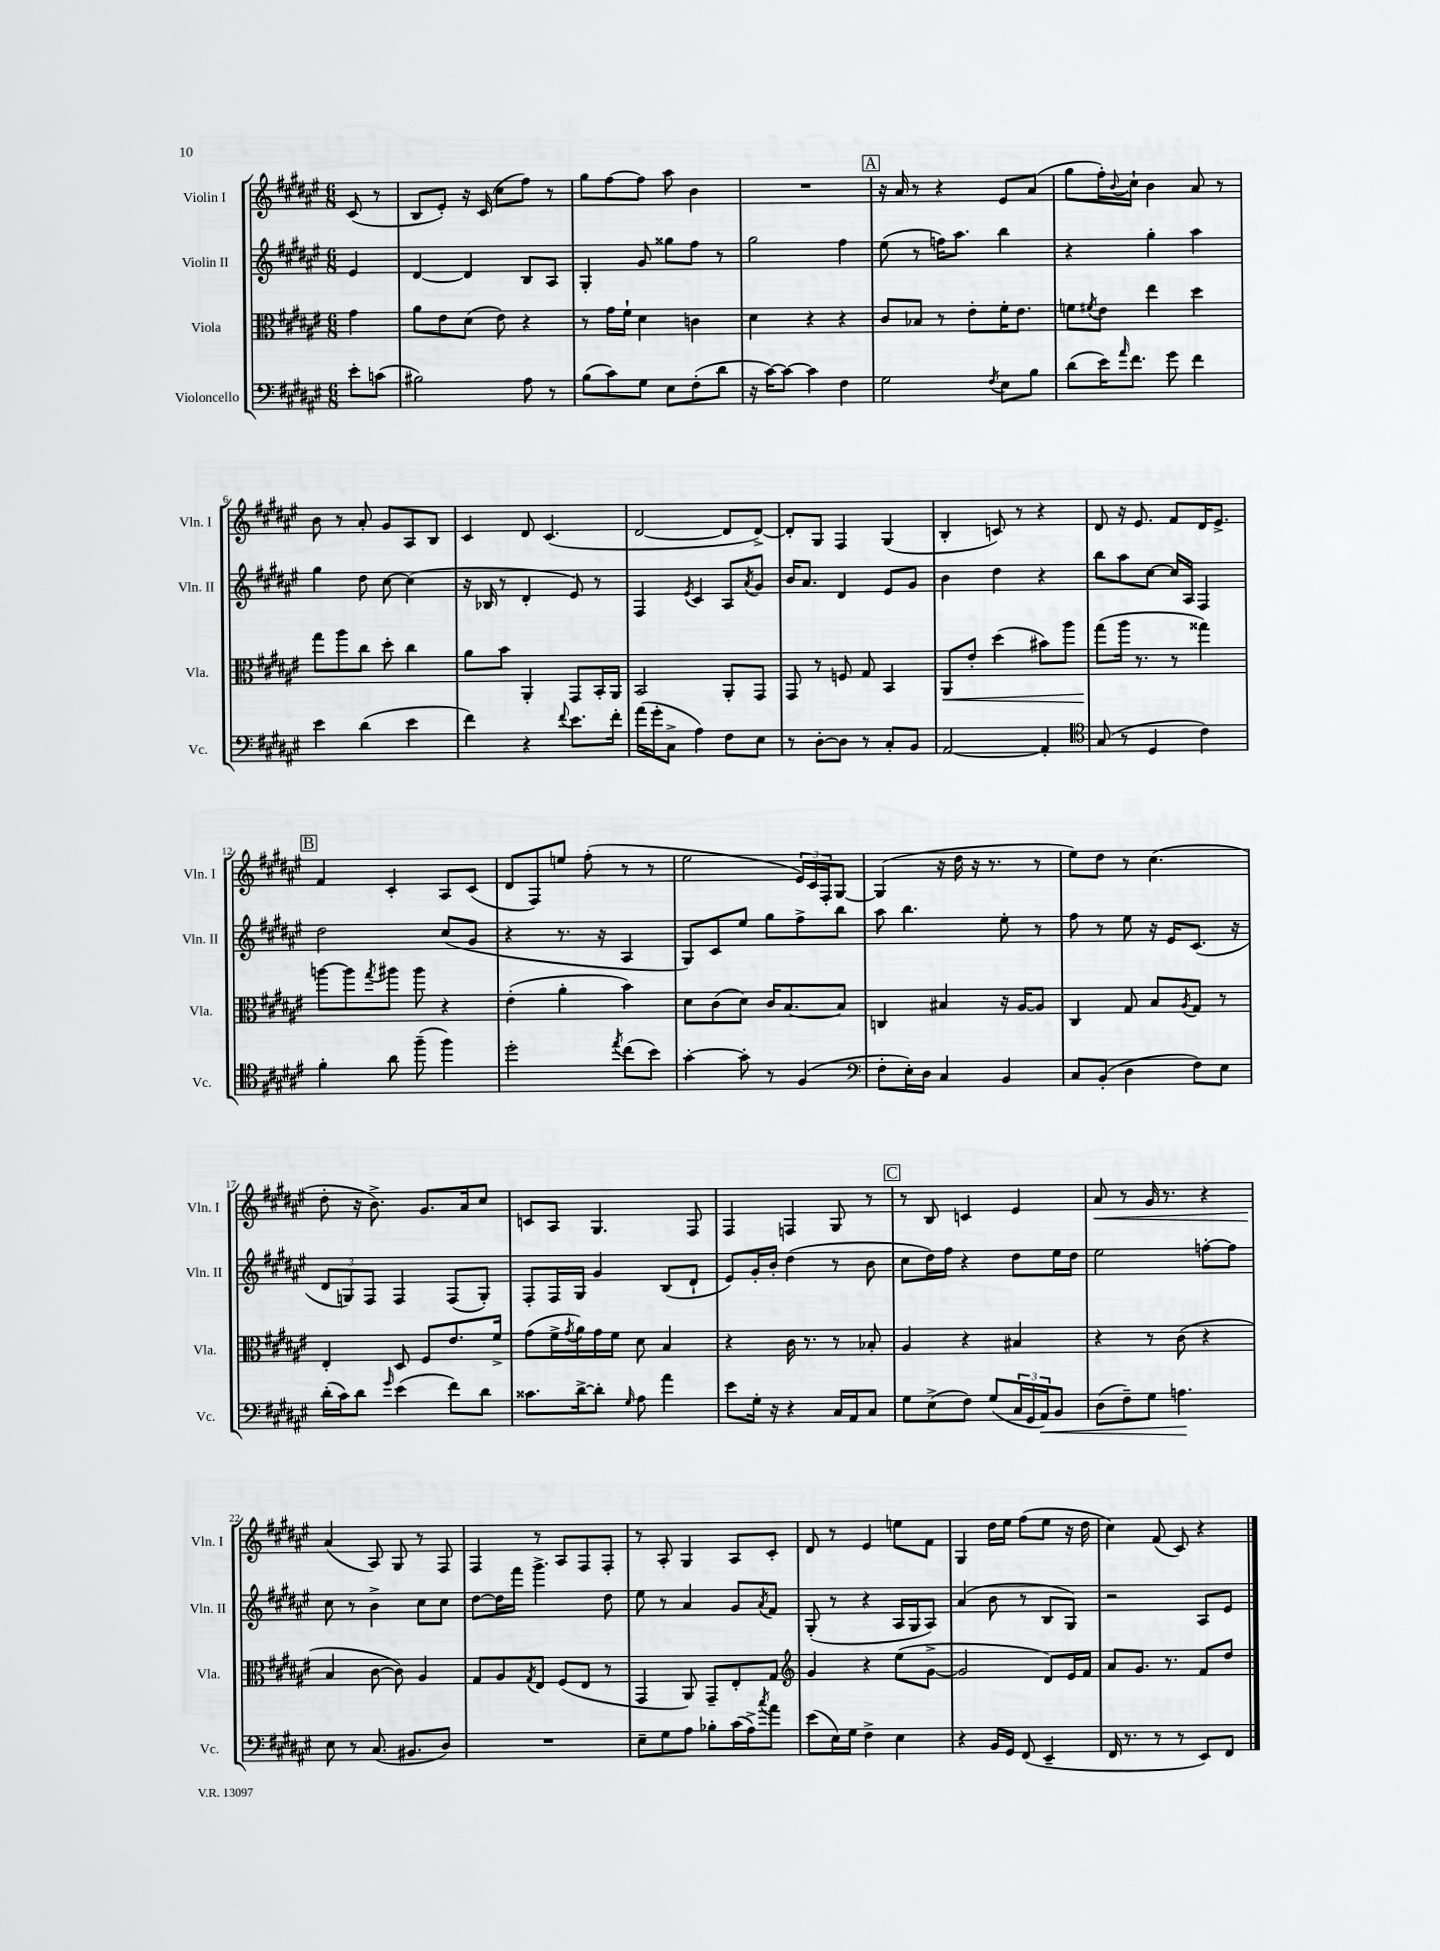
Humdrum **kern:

**kern	**dynam	**kern	**dynam	**kern	**kern	**dynam
*part4	*part4	*part3	*part3	*part2	*part1	*part1
*staff4	*staff4	*staff3	*staff3	*staff2	*staff1	*staff1
*I"Violoncello	*	*I"Viola	*	*I"Violin II	*I"Violin I	*
*I'Vc.	*	*I'Vla.	*	*I'Vln. II	*I'Vln. I	*
*clefF4	*	*clefC3	*	*clefG2	*clefG2	*
*k[f#c#g#d#a#e#]	*	*k[f#c#g#d#a#e#]	*	*k[f#c#g#d#a#e#]	*k[f#c#g#d#a#e#]	*
*M6/8	*	*M6/8	*	*M6/8	*M6/8	*
=	=	=	=	=	=	=
8e#'\L	.	4g#\	.	4e#/	(8c#/	.
(8cn\J	.	.	.	.	8r	.
=1	=1	=1	=1	=1	=1	=1
2B#X\)	.	8a#\L	.	[4d#/	8B/L	.
.	.	8e#\	.	.	8e#'/J)	.
.	.	(8d#\J	.	4d#/]	16r	.
.	.	.	.	.	(16c#/	.
.	.	8e#\)	.	.	8cc#\L	.
8A#\	.	4r	.	8B/L	8ff#\J)	.
8r	.	.	.	8A#/J	8r	.
=2	=2	=2	=2	=2	=2	=2
(8B\L	.	8r	.	4G#'/	8gg#\L	.
8c#\)	.	16g#\LL	.	.	[8ff#\	.
.	.	16f#`\JJ	.	.	.	.
8G#\J	.	4d#\	.	8g#/	8ff#\J]	.
8E#\L	.	.	.	8gg##X\L	8aa#\	.
(8F#'\	.	4cn\	.	8ff#\J	4b\	.
8d#\J	.	.	.	8r	.	.
=3	=3	=3	=3	=3	=3	=3
16r	.	4d#\	.	2gg#\	2.r	.
[16c#\KL)	.	.	.	.	.	.
8c#\J_	.	.	.	.	.	.
4c#\]	.	4r	.	.	.	.
4F#\	.	4r	.	4ff#\	.	.
!!LO:REH:place=s1:t=A
=4	=4	=4	=4	=4	=4	=4
2G#\	.	8c#/L	.	(8ee#\	16r	.
.	.	.	.	.	16a#/	.
.	.	8B-X/J	.	8r	8r	.
.	.	8r	.	16ffn\KL)	4r	.
.	.	.	.	8.aa#\J	.	.
.	.	8e#'\L	.	.	.	.
8qF#/	.	.	.	.	.	.
8E#\L	.	16f#'\K	.	4bb\	8e#/L	.
.	.	8.e#\J	.	.	.	.
8B\J	.	.	.	.	(8a#/J	.
=5	=5	=5	=5	=5	=5	=5
(8d#\L	.	8fn\L	.	4r	8gg#\L	.
.	.	8qf#X/	.	.	.	.
16e#\K)	.	8e#\J	.	.	16ff#'\L)	.
16qqa#/	.	.	.	.	8qqb/	.
8.f#\J	.	.	.	.	16cc#`\JJ	.
.	.	4ee#\	.	4gg#'\	4b\	.
8g#\	.	.	.	.	.	.
4f#\	.	4dd#\	.	4aa#\	8a#/	.
.	.	.	.	.	8r	.
!!LO:LB:g=z
=6	=6	=6	=6	=6	=6	=6
4e#\	.	8gg#\L	.	4gg#\	8b\	.
.	.	8aa#\	.	.	8r	.
(4d#\	.	8cc#\J	.	8dd#\	8a#'/	.
.	.	8dd#'\	.	[8cc#\	8g#/L	.
4e#\	.	4cc#\	.	(4cc#\]	8A#/	.
.	.	.	.	.	8B/J	.
=7	=7	=7	=7	=7	=7	=7
4f#\)	.	8a#\L	.	16r	4c#/	.
.	.	.	.	16B-X/	.	.
.	.	8b\J	.	8r	.	.
4r	.	4AA#'/	.	4d#'/	8d#/	.
.	.	.	.	.	(4.c#/	.
8qqf#/	.	.	.	.	.	.
8.e#\L	.	8GG#/L	.	8e#/)	.	.
.	.	16BB'/L	.	8r	.	.
16f#'\Jk	.	16AA#/JJ	.	.	.	.
=8	=8	=8	=8	=8	=8	=8
(16a#\LL	.	2BB/	.	4F#/	[2d#/	.
16g#'\J	.	.	.	.	.	.
8C#^\J	.	.	.	.	.	.
.	.	.	.	8qe#/	.	.
4A#\)	.	.	.	4c#/	.	.
8F#\L	.	8AA#'/L	.	8A#/L	8d#/L]	.
.	.	.	.	8qa#/	.	.
8E#\J	.	8GG#/J	.	8g#/J	[8d#^/J)	.
=9	=9	=9	=9	=9	=9	=9
8r	.	8GG#/	.	16b/KL	8d#'/L]	.
.	.	.	.	8.a#/J	.	.
[8D#'\L	.	8r	.	.	8G#/J	.
8D#\J]	.	8Fn/	.	4d#/	4F#/	.
8r	.	8G#/	.	.	.	.
8C#'/L	.	4BB/	.	8e#/L	(4G#/	.
8BB/J	.	.	.	8g#/J	.	.
=10	=10	=10	=10	=10	=10	=10
!	!	!	!LO:HP:b	!	!	!
[2AA#/	.	8AA#/L	<	4b\	4B'/	.
.	.	8e#'/J	.	.	.	.
.	.	(4dd#\	.	4dd#\	8cn/)	.
.	.	.	.	.	8r	.
4AA#'/]	.	8b#X\L)	.	4r	4r	.
.	.	8aa#\J	.	.	.	.
=11	=11	=11	=11	=11	=11	=11
*clefC4	*	*	*	*	*	*
(8G#/	.	(8gg#\L	.	8bb\L	8d#/	.
8r	.	16aa#\Jk	[	8aa#\	16r	.
.	.	8.r	.	.	8.e#/	.
4D#/	.	.	.	[8cc#\J	.	.
.	.	8r	.	16cc#/LL]	8f#/L	.
.	.	.	.	16A#/JJ	.	.
4c#\)	.	4gg##X\)	.	4F#/	16d#/K	.
.	.	.	.	.	8.e#^/J	.
!!LO:LB:g=z
!!LO:REH:place=s1:t=B
=12	=12	=12	=12	=12	=12	=12
4f#'\	.	[8aan\L	.	2dd#\	4f#/	.
.	.	8aa\]	.	.	.	.
.	.	8qgg#/	.	.	.	.
8a#\	.	8aa#X\J	.	.	4c#'/	.
(8ff#~\	.	8aa#\	.	.	.	.
4ff#\)	.	4r	.	(8cc#/L	8A#/L	.
.	.	.	.	8g#/J	(8c#/J	.
=13	=13	=13	=13	=13	=13	=13
2dd#'\	.	(4e#'\	.	4r	8d#/L	.
.	.	.	.	.	8F#/)	.
.	.	4a#'\	.	8.r	8een/J	.
.	.	.	.	.	(8ff#'\	.
.	.	.	.	16r	.	.
8qee#/	.	.	.	.	.	.
(8cc#\L	.	4b\)	.	4A#/	8r	.
8b\J)	.	.	.	.	8r	.
=14	=14	=14	=14	=14	=14	=14
[4g#'\	.	8d#\L	.	8G#/L)	2ee#\	.
.	.	(8c#\	.	8c#/	.	.
8g#'\]	.	8d#\J)	.	8ee#/J	.	.
8r	.	16c#/KL	.	8gg#\L	.	.
.	.	[8.B/	.	.	.	.
(4F#/	.	.	.	8ff#^\	24e#/LL)	.
.	.	.	.	.	24c#/	.
.	.	.	.	.	24F#'/J	.
.	.	8B/J]	.	8bb\J	[8G#/J	.
=15	=15	=15	=15	=15	=15	=15
*clefF4	*	*	*	*	*	*
8F#'\L	.	4Cn/	.	8aa#\	(4G#/]	.
16E#'\L)	.	.	.	4.bb\	.	.
16D#\JJ	.	.	.	.	.	.
4C#/	.	4B#X/	.	.	16r	.
.	.	.	.	.	16dd#\	.
.	.	.	.	.	16r	.
.	.	.	.	.	8.r	.
4BB/	.	16r	.	8ee#'\	.	.
.	.	[16A#/KL	.	.	.	.
.	.	8A#/J]	.	8r	8r	.
=16	=16	=16	=16	=16	=16	=16
8C#/L	.	4C#/	.	8ff#\	8ee#\L)	.
(8BB'/J	.	.	.	8r	8dd#\J	.
4D#\	.	8G#/	.	8ee#\	8r	.
.	.	8B/L	.	16r	(4.cc#\	.
.	.	.	.	16e#/KL	.	.
.	.	8qA#/	.	.	.	.
8F#\L)	.	8G#/J	.	(8.c#/J	.	.
8E#\J	.	8r	.	.	.	.
.	.	.	.	16r	.	.
!!LO:LB:g=z
=17	=17	=17	=17	=17	=17	=17
(16d#'\LL	.	4E#'/	.	12d#/L	8dd#'\	.
16c#\J)	.	.	.	.	.	.
.	.	.	.	12Gn/)	.	.
8d#\J	.	.	.	.	16r	.
.	.	.	.	12F#/J	.	.
.	.	.	.	.	8.b^\)	.
16qqg#/	.	.	.	.	.	.
(4e#\	.	8D#/	.	4F#/	.	.
.	.	8F#/L	.	.	8.g#/L	.
8f#\L)	.	8.e#/	.	(8F#/L	.	.
.	.	.	.	.	16a#/k	.
8d#\J	.	.	.	8G'/J)	8cc#/J	.
.	.	16f#^/Jk	.	.	.	.
=18	=18	=18	=18	=18	=18	=18
8.c##X\L	.	(8g#\L	.	8F#'/L	8cn/L	.
.	.	16f#^\L	.	16F#/L	8A#/J	.
.	.	8qg#/	.	.	.	.
[16d#^\k	.	16a#\)	.	16G#/JJ	.	.
8d#'\J]	.	16g#\	.	4g#/	4.G#/	.
.	.	16f#\JJ	.	.	.	.
16qqG#/	.	.	.	.	.	.
8A#\	.	8d#\	.	.	.	.
4a#\	.	4B/	.	(8B/L	.	.
.	.	.	.	8d#`/J	8F#/	.
=19	=19	=19	=19	=19	=19	=19
8e#\L	.	4r	.	8e#/L)	4F#/	.
16G#'\Jk	.	.	.	16g#'/L	.	.
16r	.	.	.	16b'/JJ	.	.
4r	.	16c#\	.	(4dd#\	4Fn/	.
.	.	8.r	.	.	.	.
16C#/LL	.	8r	.	8r	8G#/	.
16AA#/J	.	.	.	.	.	.
8C#/J	.	8B-X'/	.	8b\	8r	.
!!LO:REH:place=s1:t=C
=20	=20	=20	=20	=20	=20	=20
8G#\L	.	4A#/	.	8cc#\L	8r	.
(8E#^\	.	.	.	16dd#\L)	8B/	.
.	.	.	.	16ff#\JJ	.	.
8F#\J)	.	4r	.	4r	4cn/	.
(8G#/L	.	.	.	.	.	.
24C#/L	.	4B#X/	.	8dd#\L	4e#/	.
24GG#/	.	.	.	.	.	.
!	!LO:HP:b	!	!	!	!	!
24AA#/J)	<	.	.	.	.	.
8BB/J	.	.	.	16ee#\L	.	.
.	.	.	.	16dd#\JJ	.	.
=21	=21	=21	=21	=21	=21	=21
!	!	!	!	!	!	!LO:HP:b
(8D#\L	.	4r	.	2ee#\	8a#/	<
8F#~\)	.	.	.	.	8r	.
8G#\J	.	8r	.	.	16g#/	.
.	.	.	.	.	8.r	.
4.An\	.	(8c#\	.	.	.	.
.	.	4r	.	[8ffn'\L	4r	.
.	.	.	.	8ff\J]	.	.
.	[	.	.	.	.	.
!!LO:LB:g=z
=22	=22	=22	=22	=22	=22	=22
8E#\	.	4B/	.	8cc#\	(4a#/	.
8r	.	.	.	8r	.	.
(8.C#/	.	[8c#\	.	4b^\	8A#/)	[
.	.	8c#\])	.	.	8G#/	.
8.BB#X/L	.	.	.	.	.	.
.	.	4A#/	.	8cc#\L	8r	.
8D#/J)	.	.	.	8cc#\J	8F#/	.
=23	=23	=23	=23	=23	=23	=23
2.r	.	8G#/L	.	[8dd#\L	4F#/	.
.	.	8A#/	.	16dd#\L]	.	.
.	.	.	.	16fff#\JJ	.	.
.	.	8qG#/	.	.	.	.
.	.	8E#/J	.	4.ggg#^\	8r	.
.	.	(8F#/L	.	.	8A#/L	.
.	.	8E#/J	.	.	8F#/	.
.	.	8r	.	8dd#\	8F#'/J	.
=24	=24	=24	=24	=24	=24	=24
8E#~\L	.	4GG#/	.	8ee#\	8r	.
8G#\	.	.	.	8r	8A#'/	.
8A#\J	.	8AA#/)	.	4a#/	4G#/	.
8B-X'\L	.	8GG#~/L	.	.	.	.
(16c#\L	.	8E#'/	.	8g#/L	8A#/L	.
16A#^\J)	.	.	.	.	.	.
8qcc#/	.	.	.	8qa#/	.	.
8a#\J	.	8G#/J	.	8f#/J	8c#'/J	.
=25	=25	=25	=25	=25	=25	=25
*	*	*clefG2	*	*	*	*
(8e#\L	.	4g#/	.	(8G#'/	8d#/	.
16E#\L)	.	.	.	8r	8r	.
16G#\JJ	.	.	.	.	.	.
4F#^\	.	4r	.	4r	4e#/	.
4E#\	.	(8ee#\L	.	16A#/LL	8een\L	.
.	.	.	.	16G#/J	.	.
.	.	[8g#^\J	.	8A#/J)	8f#\J	.
=26	=26	=26	=26	=26	=26	=26
4r	.	2g#/]	.	(4a#/	4G#/	.
16BB/LL	.	.	.	8b\	16dd#\LL	.
16GG#/JJ	.	.	.	.	16ee#\JJ	.
(8FF#/	.	.	.	8r	(8ff#\L	.
4EE#~/	.	8d#/L)	.	8B/L	8ee#\J	.
.	.	16e#/L	.	8G#/J)	16r	.
.	.	16f#/JJ	.	.	16dd#\	.
=27	=27	=27	=27	=27	=27	=27
16FF#/	.	8a#/L	.	2r	4cc#\)	.
8.r	.	.	.	.	.	.
.	.	8.g#/J	.	.	.	.
8r	.	.	.	.	(8f#/	.
.	.	8.r	.	.	.	.
8r	.	.	.	.	8c#/)	.
8EE#/L)	.	8f#/L	.	8A#/L	4r	.
8FF#/J	.	8dd#/J	.	8e#/J	.	.
==	==	==	==	==	==	==
*-	*-	*-	*-	*-	*-	*-
